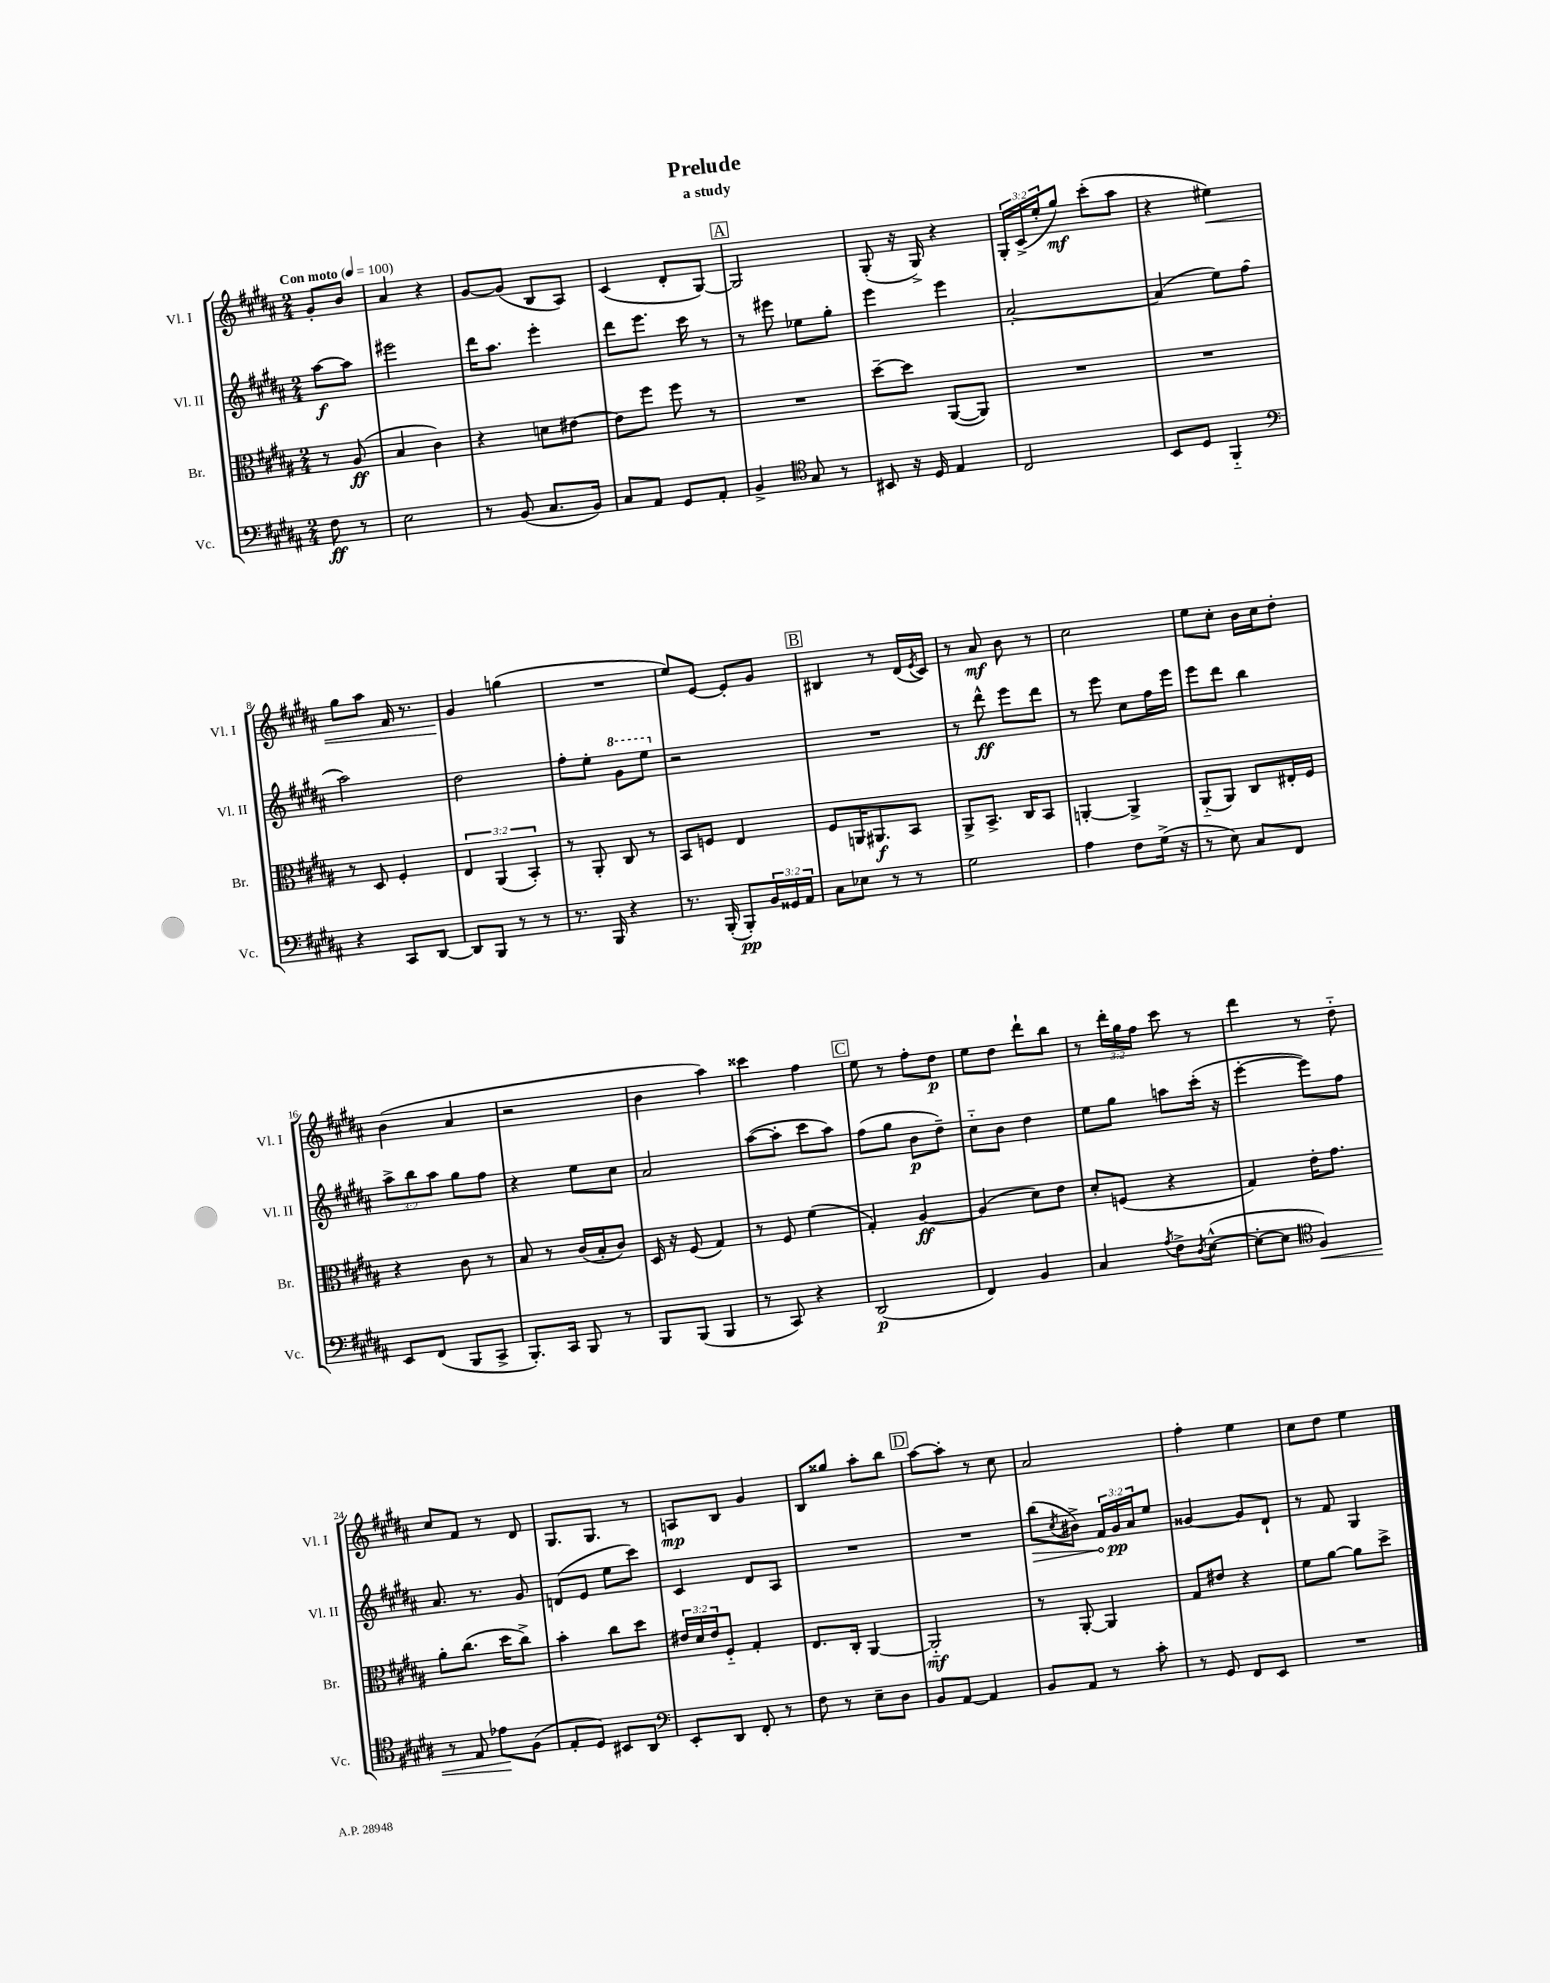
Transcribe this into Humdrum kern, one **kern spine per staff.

**kern	**kern	**kern	**kern
*staff4	*staff3	*staff2	*staff1
*clefF4	*clefC3	*clefG2	*clefG2
*k[f#c#g#d#a#]	*k[f#c#g#d#a#]	*k[f#c#g#d#a#]	*k[f#c#g#d#a#]
*M2/4	*M2/4	*M2/4	*M2/4
*MM100	*MM100	*MM100	*MM100
8F#	8r	[8aa#	8g#'
8r	(8A#	8aa#]	8b
=	=	=	=
2E	4B	2eee#	4a#
.	4c#)	.	4r
=	=	=	=
8r	4r	16ddd#	[8g#
.	.	8.aa#	.
(8BB	.	.	(8g#]
8.C#	8d	4eee'	8B
.	[8e#	.	8A#)
16BB)	.	.	.
=	=	=	=
8C#	8e#]	8ddd#	(4c#
8AA#	8ff#	8.eee	.
8GG#	8ff#	.	8d#'
.	.	16ccc#	.
8AA#'	8r	8r	[8G#)
=	=	=	=
4BB^	2r	8r	2G#]
.	.	8eee#	.
*clefC4	*	*	*
8G#	.	8ee-	.
8r	.	8gg#'	.
=	=	=	=
8BB#	[8dd#~	4eee	(8G#'
16r	8dd#]	.	16r
16D#	.	.	16G#^)
4E	([8AA#	4eee	4r
.	8AA#])	.	.
=	=	=	=
2C#	2r	[2a#'	24G#'
.	.	.	(24c#^
.	.	.	24ee'
.	.	.	8gg#)
.	.	.	(8ccc#'
.	.	.	8aa#
=	=	=	=
8BB	2r	(4a#]	4r
8D#	.	.	.
4FF#'~	.	8ee)	4ee#)
.	.	(8ff#	.
=	=	=	=
*clefF4	*	*	*
4r	8r	2aa#)	8gg#
.	8D#	.	8aa#
8CC#	4F#'	.	16f#
.	.	.	8.r
[8DD#	.	.	.
=	=	=	=
8DD#]	6E	2dd#	4g#
8BBB	.	.	.
.	(6AA#	.	.
8r	.	.	(4gg
.	6BB')	.	.
8r	.	.	.
=	=	=	=
8.r	8r	8ff#'	2r
.	8AA#'	8ee'	.
16BBB	.	.	.
4r	8C#	8gg#	.
.	8r	8eee	.
=	=	=	=
8.r	8BB	2r	8ee)
.	8F	.	[8e
(16BBB'	.	.	.
8BBB')	4E	.	8e']
24BB	.	.	8g#
24GG##	.	.	.
24AA#	.	.	.
=	=	=	=
8C#	8F#	2r	4B#
8E-	16AA	.	.
.	8.AA#	.	.
8r	.	.	8r
8r	8BB	.	(16d#
.	.	.	8qe
.	.	.	16c#)
=	=	=	=
2G#	8AA#^	8r	8r
.	8.BB^	8ddd#^^	8a#
.	.	8eee	8b
.	16C#	.	.
.	8BB	8ddd#	8r
=	=	=	=
4A#	[4AA'	8r	2cc#
.	.	8eee	.
8F#	4AA^]	8cc#	.
(16G#^	.	16ff#	.
16r	.	16eee	.
=	=	=	=
8r	(8AA#'~	8eee	8ee
8E)	8AA#)	8ddd#	8cc#'
8C#	8C#	4bb	16b
.	.	.	16cc#
8FF#	16E#'	.	8dd#'
.	16F#	.	.
=	=	=	=
8EE	4r	12aa#^	(4b
.	.	12bb	.
(8FF#	.	.	.
.	.	12aa#	.
8BBB	8c#	8gg#	4a#
8CC#^	8r	8ff#	.
=	=	=	=
8.BBB')	8B	4r	2r
.	8r	.	.
16CC#	.	.	.
8BBB	(16c#	8ee	.
.	16B'	.	.
8r	8c#)	8cc#	.
=	=	=	=
8BBB	16D#	2a#	4b
.	16r	.	.
(8BBB	(8F#	.	.
4BBB	4G#)	.	4aa#)
=	=	=	=
8r	8r	([8aa#	4ccc##
8CC#)	8F#	8aa#']	.
4r	(4f#	8ccc#	4ff#
.	.	8aa#)	.
=	=	=	=
(2DD#	4G#')	(8ff#	8ee
.	.	8gg#	8r
.	[4A#	8b	8ff#'
.	.	8dd#~)	8dd#
=	=	=	=
4FF#)	(4A#]	8cc#'~	8ee
.	.	8b	8dd#
4BB	8d#)	4dd#	8ddd#`
.	8e	.	8bb
=	=	=	=
4C#	8d#'	8ee	8r
.	(8F	8gg#	24ddd#'
.	.	.	24gg#
.	.	.	24ff#
8qA#	.	.	.
8F#^	4r	8aa	8ccc#
8qD#	.	.	.
([8E^^	.	(16ccc#'	8r
.	.	16r	.
=	=	=	=
8E'_	4G#)	[4eee'	4ddd#
8E]	.	.	.
*clefC4	*	*	*
4F#)	16e'	8eee])	8r
.	8.g#	.	.
.	.	8ff#	8dd#'~
=	=	=	=
8r	8a#'	8.a#	8cc#
8E	(8.cc#	.	8f#
.	.	8.r	.
8e-	.	.	8r
.	16dd#	.	.
(8F#	8cc#^)	8g#	8d#
=	=	=	=
8E'	4b'	(8d	8.G#
8D#)	.	8e	.
.	.	.	8.G#
8BB#	8cc#	8ee	.
8AA#	8dd#	8ccc#)	8r
=	=	=	=
*clefF4	*	*	*
8EE'	24e#	4c#	8A
.	24d#	.	.
.	24e#	.	.
8DD#	8F#'~	.	8B
8FF#'	4G#'	8d#	4g#
8r	.	8A#	.
=	=	=	=
8F#	8.E	2r	8B
8r	.	.	8gg##
.	16C#'	.	.
8E~	[4AA#	.	8aa#'
8D#	.	.	8bb
=	=	=	=
8BB	2AA#'~]	2r	[8aa#
[8AA#	.	.	8aa#']
4AA#]	.	.	8r
.	.	.	8cc#
=	=	=	=
8BB	8r	(8bb	2a#
.	.	8qcc#	.
8AA#	[8AA#'	8b#^)	.
8r	4AA#]	24f#	.
.	.	24g#	.
.	.	24a#	.
8c#'	.	8ee	.
=	=	=	=
8r	8G#	[4g##	4ff#'
8GG#	8e#	.	.
8FF#	4r	8g##]	4ee
8EE	.	8d#`	.
=	=	=	=
2r	8f#	8r	8cc#
.	[8a#	8f#	8dd#
.	8a#]	4G#	4ee
.	8dd#^	.	.
==	==	==	==
*-	*-	*-	*-
